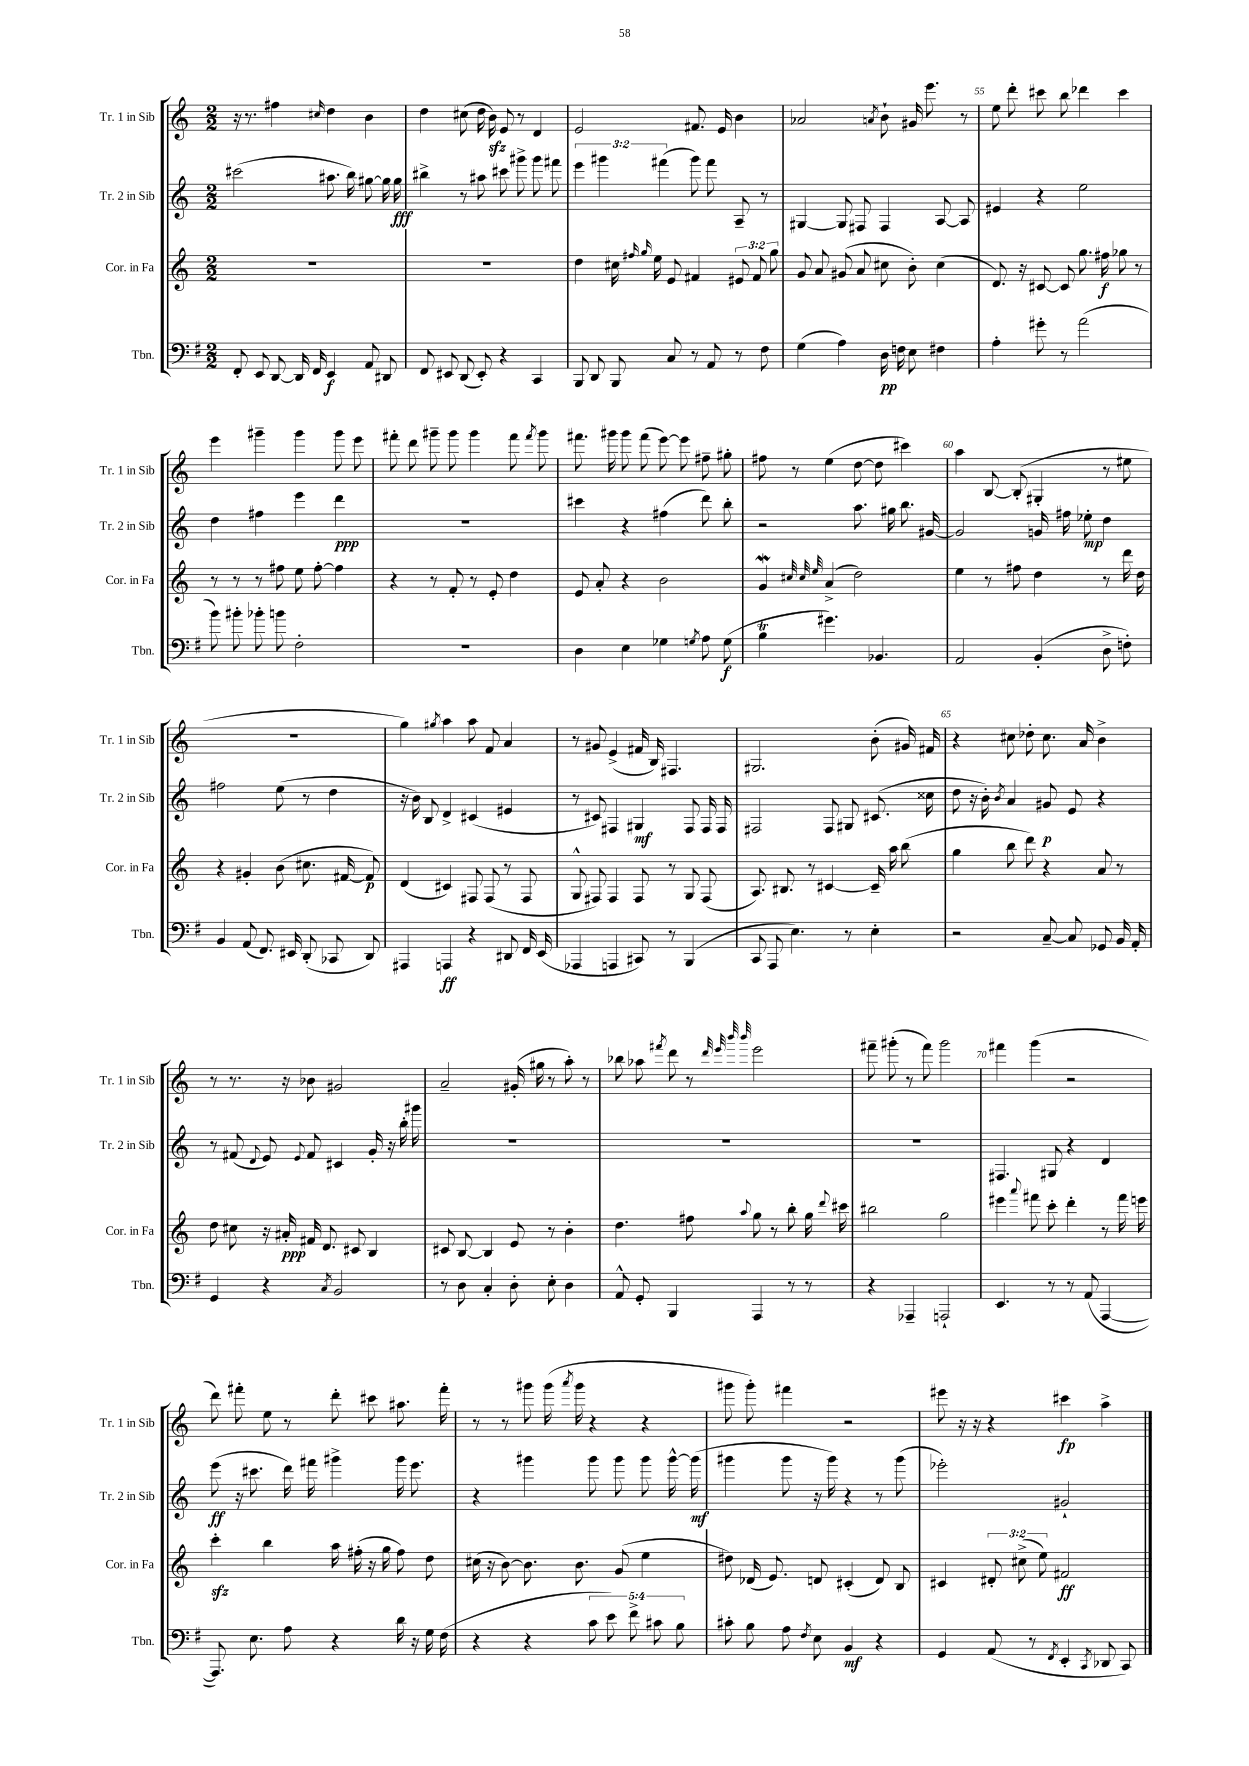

**kern	**kern	**kern	**kern
*staff4	*staff3	*staff2	*staff1
*clefF4	*clefG2	*clefG2	*clefG2
*k[f#]	*k[]	*k[]	*k[]
*M2/2	*M2/2	*M2/2	*M2/2
8FF#'/	1r	(2ccc#\	16r
.	.	.	8.r
8EE/	.	.	.
[8DD/	.	.	4ff#\
16DD/]	.	.	.
16FF#/	.	.	.
.	.	.	16qqcc#/
4EE/	.	8.aa#\	4dd\
.	.	16bb\)	.
8AA/	.	[8gg#\	4b\
8DD#/	.	16gg#\]	.
.	.	16gg#\	.
=	=	=	=
8FF#/	1r	4bb#^\	4dd\
8EE#/	.	.	.
(8DD/	.	8r	(8cc#\
8EE#'/)	.	8aa#\	16dd\
.	.	.	16b\)
4r	.	8ccc#\	8e/
.	.	8ggg#^\	8r
4CC/	.	8ggg#\	4d/
.	.	8fff#\	.
=	=	=	=
8BBB/	4dd\	6eee\	2e/
8DD/	.	.	.
.	.	6ggg#\	.
8BBB/	16cc#\	.	.
.	16qqff#/	.	.
.	16qqgg/	.	.
.	16ee\	.	.
.	.	(6fff#\	.
8C/	8e/	.	.
8r	4f#/	8ggg#\)	8.f#/
8AA/	.	8fff#\	.
.	.	.	16e/
8r	12e#/	8A~/	4b\
.	12f#/	.	.
8F#\	.	8r	.
.	12gg\	.	.
=	=	=	=
(4G\	8g/	[4G#/	2a-/
.	8a/	.	.
4A\)	(8g#/	8G#/]	.
.	8a/	8F#/	.
.	.	.	8qa/
16D\	8cc#\	4F#/	8b`\
16F\	.	.	.
8E\	8b'\)	.	16g#/
.	.	.	8.eee\
4F#\	(4cc#\	[8A/	.
.	.	8A/]	8r
=	=	=	=
4A'\	8.d/)	4e#/	8ee\
.	.	.	8ddd'\
.	16r	.	.
8g#'\	[8c#/	4r	8ccc#\
8r	8c#/]	.	8bb\
(2a\	8.gg\	2ee\	4ddd-\
.	16ff#\	.	.
.	8gg-\	.	4ccc#\
.	8r	.	.
=	=	=	=
8b\)	8r	4dd\	4eee\
8b#'\	8r	.	.
8b-'\	8r	4ff#\	4ggg#~\
8b\	8ff#\	.	.
2F#'\	8ee\	4eee\	4ggg#\
.	[8ff#'\	.	.
.	4ff#\]	4ddd\	8ggg#\
.	.	.	8eee\
=	=	=	=
1r	4r	1r	8fff#'\
.	.	.	8ddd\
.	8r	.	8ggg#~\
.	8f'/	.	8ggg#\
.	8r	.	4ggg#\
.	8e'/	.	.
.	4dd\	.	8fff#\
.	.	.	8qfff#/
.	.	.	8ggg#\
=	=	=	=
4D\	8e/	4ccc#\	8.fff#\
.	8a'/	.	.
.	.	.	16ggg#\
4E\	4r	4r	8ggg#\
.	.	.	(8fff#\
4G-\	2b\	(4ff#\	[8eee\)
.	.	.	8eee\]
8qG/	.	.	.
8A\	.	8ddd\)	8ff#~\
(8G\	.	8bb'\	8gg#'\
=	=	=	=
4B\	4g/	2r	8ff#\
.	.	.	8r
.	32qqcc#/	.	.
.	32qqcc#/	.	.
.	32qqee/	.	.
4.g#\)	(4a^/	.	(4ee\
.	2dd\)	8.aa\	[8dd\
4.BB-/	.	.	8dd\]
.	.	16gg#\	.
.	.	8.bb\	4ccc#\)
.	.	[16g#/	.
=	=	=	=
2AA/	4ee\	2g#/]	4aa\
.	8r	.	[8B/
.	8ff#\	.	(8B'/]
(4BB'/	4dd\	16g/	4G#'/
.	.	16ff#\	.
.	.	8ee-'\	.
8D^\	8r	4dd\	8r
8F'\)	16ddd\	.	8ee#\
.	16dd\	.	.
=	=	=	=
4BB/	4r	2ff#\	1r
(8AA/	4g#'/	.	.
8.FF#/)	.	.	.
.	(8b\	(8ee\	.
16EE#/	.	.	.
(8DD'/	8.cc#\	8r	.
8CC-/	.	4dd\	.
.	[16f#/	.	.
8DD/)	8f#/])	.	.
=	=	=	=
4AAA#/	(4d/	16r	4gg\)
.	.	16b\)	.
.	.	8B/	.
.	.	.	8qgg#/
4AAA/	4c#/)	4d^/	4aa\
4r	8F#/	(4c#/	8aa\
.	(8F#/	.	8f/
8DD#/	8r	4e#/	4a/
16FF#/	8F#/	.	.
(16EE/	.	.	.
=	=	=	=
4AAA-/	8G^^/	8r	8r
.	8F#/)	8c#/)	8g#/
4AAA/	4F#/	4F#/	(4e^/
8CC#/)	8F#/	4G#/	16f#/
.	.	.	16B/)
8r	8r	.	4.F#/
(4BBB/	8G/	8F#/	.
.	(8F#/	16F#/	.
.	.	16F#/	.
=	=	=	=
8CC/	8.A/)	2F#/	2.G#/
8AAA/	.	.	.
.	8.B#/	.	.
4.E\)	.	.	.
.	8r	.	.
.	[4c#/	8F#/	.
8r	.	8G#/	.
4E'\	16c#~/]	(8.c#/	(8b'\
.	16aa\	.	.
.	(8bb\	.	16g#/)
.	.	16cc##\	16f#/
=	=	=	=
2r	4gg\	8dd\	4r
.	.	16r	.
.	.	16b'\)	.
.	.	8qb/	.
.	8bb\	4a/	8cc#\
.	8ddd\)	.	8dd-'\
[8C~/	4r	8g#/	8.cc#\
8C/]	.	8e/	.
.	.	.	16a/
8GG-/	8a/	4r	4b^\
16BB/	8r	.	.
16AA'/	.	.	.
=	=	=	=
4GG/	8dd\	8r	8r
.	8cc#\	(8f#/	8.r
.	.	8qqd/	.
4r	16r	8e/)	.
.	16a#'/	.	16r
.	.	8qqe/	.
.	16f#/	8f#/	8b-\
.	8.d/	.	.
8qC/	.	.	.
2BB/	.	4c#/	2g#/
.	8c#/	.	.
.	4B/	16g'/	.
.	.	16r	.
.	.	16bb'\	.
.	.	16ggg#\	.
=	=	=	=
8r	8c#/	1r	2a~/
8D\	[8B/	.	.
4C'/	4B/]	.	.
8D'\	8e/	.	(16g#'/
.	.	.	16gg#\
8E'\	8r	.	8r
4D\	4b'\	.	8aa'\)
.	.	.	8r
=	=	=	=
8AA^^/	4.dd\	1r	8bb-\
8GG'/	.	.	8aa-\
.	.	.	8qfff#/
4BBB/	.	.	8ddd\
.	8ff#\	.	8r
.	.	.	32qqddd/
.	.	.	32qqeee/
.	.	.	32qqbbb/
.	8qqaa/	.	32qqbbb/
4AAA/	8gg\	.	2eee\
.	8r	.	.
8r	8bb'\	.	.
8r	16gg\	.	.
.	8qqddd/	.	.
.	16ccc#\	.	.
=	=	=	=
4r	2bb#\	1r	8fff#~\
.	.	.	(8ggg#'\
4AAA-~/	.	.	8r
.	.	.	8fff#\)
2AAA`/	2gg\	.	2ggg#\
=	=	=	=
4.EE/	4eee#\	4.F#/	4fff#\
.	8qqaaa/	.	.
.	8fff#\	.	(4ggg\
8r	8ccc'\	8G#/	.
8r	4ddd'\	4r	2r
(8AA/	.	.	.
[4AAA/	8r	4d/	.
.	16fff#\	.	.
.	16eee\	.	.
=	=	=	=
8.AAA/])	4ccc'\	(8eee\	8ddd\)
.	.	16r	8fff#'\
8.E\	.	8.ccc#\	.
.	4bb\	.	8ee\
8A\	.	16ddd\)	8r
.	.	16fff#\	.
4r	16aa\	4ggg#^\	8ddd'\
.	(16ff#'\	.	.
.	16r	.	8ccc#\
.	16gg\	.	.
16d\	8ff#\)	16ggg#\	8.aa#\
16r	.	8.eee\	.
16G\	8dd\	.	.
(16F#\	.	.	16fff#'\
=	=	=	=
4r	(16cc#\	4r	8r
.	16r	.	.
.	[8b\)	.	8r
4r	8.b\]	4ggg#\	8ggg#\
.	.	.	(16ggg#\
.	.	.	8qaaa/
.	8.b\	.	16ggg#\
10c\	.	8ggg#\	4r
10e\)	.	.	.
.	(8g/	8ggg#\	.
10f#^\	.	.	.
.	4ee\	8ggg#\	4r
10c#\	.	.	.
.	.	[16ggg#^^\	.
10B\	.	.	.
.	.	(16ggg#\]	.
=	=	=	=
8c#'\	8dd#\)	4ggg#\	8ggg#\
8B\	(16d-/	.	8ggg#'\)
.	8.e/)	.	.
8A\	.	8ggg#\	4fff#\
8qF#/	.	.	.
8E\	8d/	16r	.
.	.	16ggg#\)	.
4BB/	(4c#'/	4r	2r
4r	8d/)	8r	.
.	8B/	(8ggg#\	.
=	=	=	=
4GG/	4c#/	2eee-'\)	8eee#\
.	.	.	16r
.	.	.	16r
(8AA/	12d#'/	.	4r
.	(12cc#^\	.	.
8r	.	.	.
.	12ee\)	.	.
8qFF#/	.	.	.
4EE'/	2f#/	2g#`/	4ccc#\
8qCC/	.	.	.
8DD-/	.	.	4aa^\
8CC/)	.	.	.
==	==	==	==
*-	*-	*-	*-
